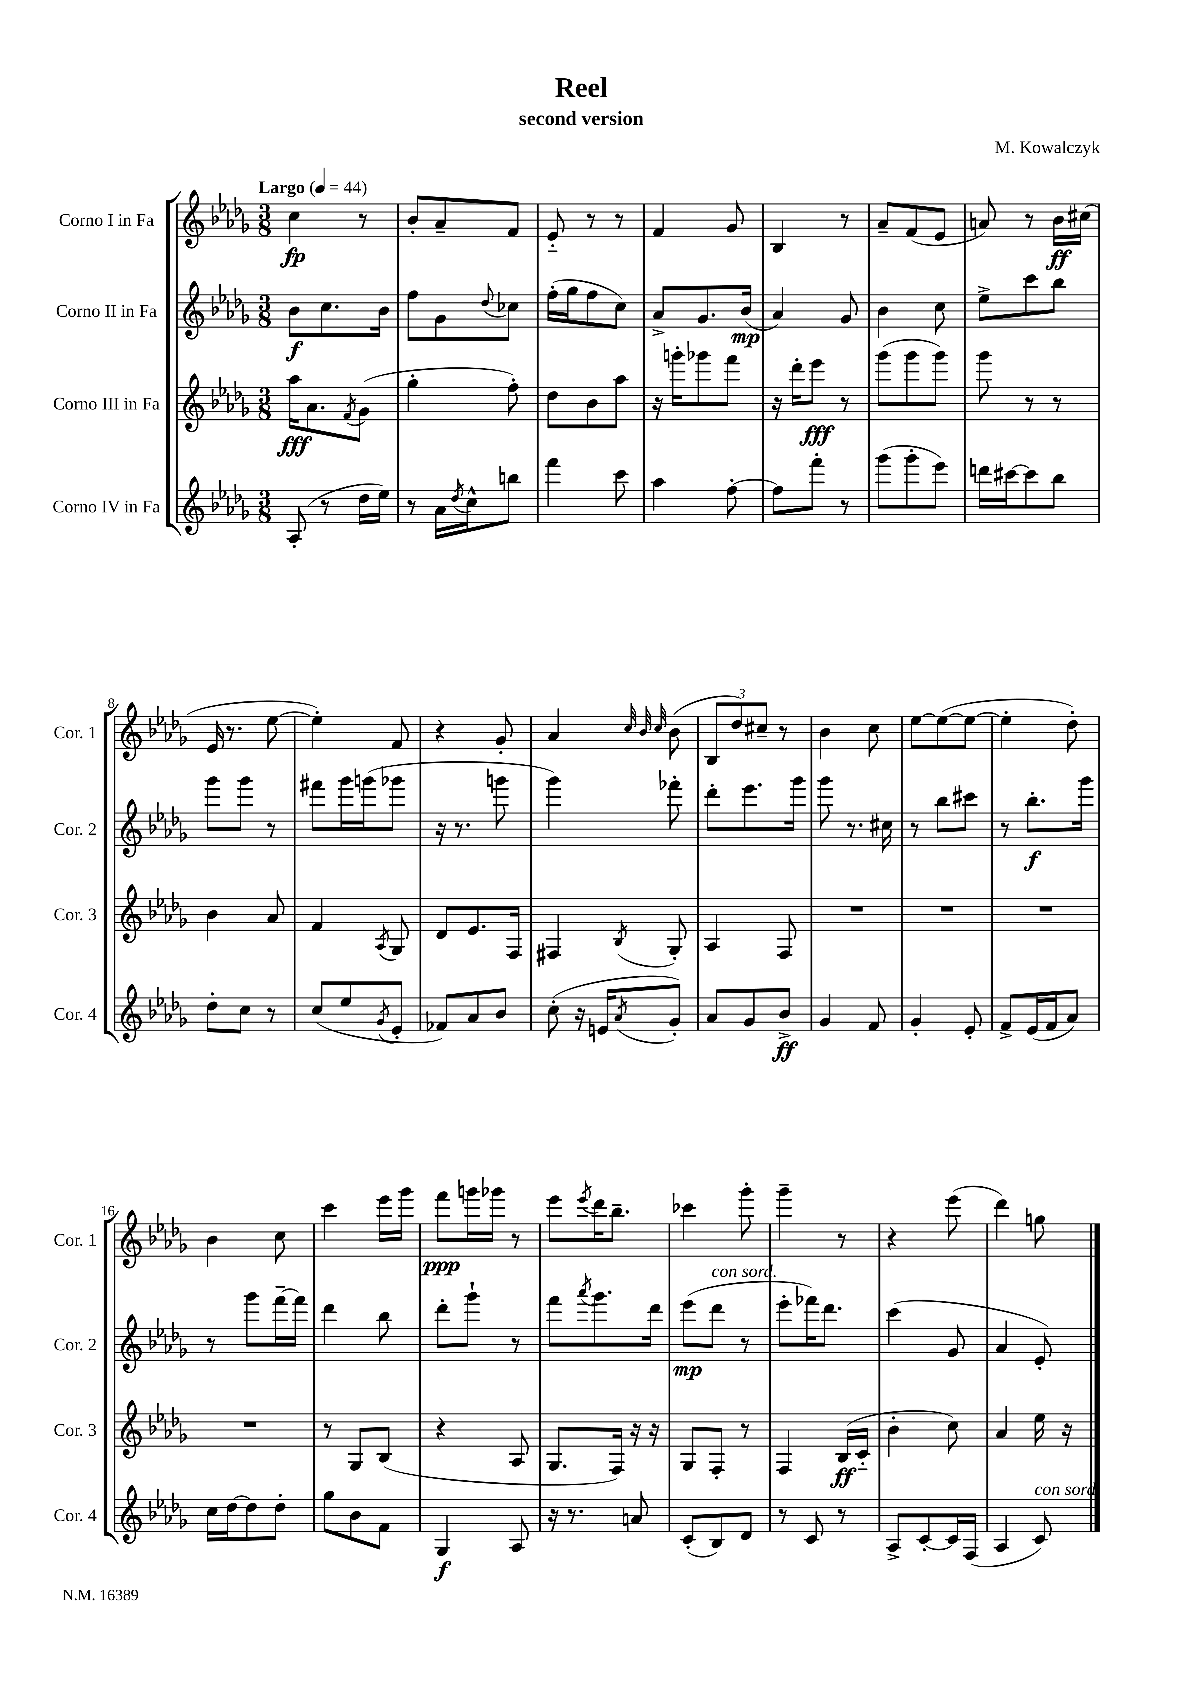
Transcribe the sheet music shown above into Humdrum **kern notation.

**kern	**kern	**kern	**kern
*staff4	*staff3	*staff2	*staff1
*clefG2	*clefG2	*clefG2	*clefG2
*k[b-e-a-d-g-]	*k[b-e-a-d-g-]	*k[b-e-a-d-g-]	*k[b-e-a-d-g-]
*M3/8	*M3/8	*M3/8	*M3/8
*MM44	*MM44	*MM44	*MM44
(8A-'	16aa-	8b-	4cc
.	8.a-	.	.
8r	.	8.cc	.
.	8qf	.	.
16dd-	(8g-	.	8r
16ee-)	.	16b-	.
=	=	=	=
8r	4gg-'	8ff	8b-'
16a-	.	8g-	8a-~
8qdd-	.	.	.
16cc^^	.	.	.
.	.	8qqdd-	.
8bb	8ff')	8cc-	8f
=	=	=	=
4fff	8dd-	(16ff'	8e-'~
.	.	16gg-	.
.	8b-	8ff	8r
8ccc	8aa-	8cc)	8r
=	=	=	=
4aa-	16r	8a-^	4f
.	16ggg'	.	.
.	8ggg-	8.g-	.
[8ff'	8fff	.	8g-
.	.	(16b-	.
=	=	=	=
8ff]	16r	4a-)	4B-
.	16ddd-'	.	.
8fff'	8eee-	.	.
8r	8r	8g-	8r
=	=	=	=
(8ggg-	(8ggg-	4b-	8a-~
8ggg-'	8ggg-	.	(8f
8eee-)	8ggg-)	8cc	8e-
=	=	=	=
16ddd	8ggg-	8ee-^	8a)
[16ccc#	.	.	.
8ccc#]	8r	8ccc	8r
8bb-	8r	8bb-	16b-
.	.	.	(16cc#
=	=	=	=
8dd-'	4b-	8ggg-	16e-
.	.	.	8.r
8cc	.	8ggg-	.
8r	8a-	8r	[8ee-
=	=	=	=
(8cc	4f	8fff#	4ee-'])
8ee-	.	16ggg-	.
.	.	(16ggg	.
8qg-	8qA-	.	.
8e-'	8G-	8ggg-	8f
=	=	=	=
8f-)	8d-	16r	4r
.	.	8.r	.
8a-	8.e-	.	.
8b-	.	8ggg	8g-'
.	16F	.	.
=	=	=	=
(8cc'	4F#	4ggg-)	4a-
16r	.	.	.
16e	.	.	.
.	.	.	32qqcc
.	.	.	32qqb-
8qa-	8qB-	.	32qqcc
8g-')	8G-'	8fff-'	(8b-
=	=	=	=
8a-	4A-	8ddd-'	12B-
.	.	.	12dd-)
8g-	.	8.eee-	.
.	.	.	12cc#~
8b-^	8F	.	8r
.	.	16ggg-	.
=	=	=	=
4g-	4.r	8ggg-	4b-
.	.	8.r	.
8f	.	.	8cc
.	.	16cc#	.
=	=	=	=
4g-'	4.r	8r	[8ee-
.	.	8bb-	(8ee-_
8e-'	.	8ccc#	8ee-_
=	=	=	=
8f^	4.r	8r	4ee-']
(16e-	.	8.bb-'	.
16f	.	.	.
8a-)	.	.	8dd-')
.	.	16ggg-	.
=	=	=	=
16cc	4.r	8r	4b-
[16dd-	.	.	.
8dd-]	.	8ggg-	.
8dd-'	.	[16fff~	8cc
.	.	16fff]	.
=	=	=	=
8gg-	8r	4ddd-	4ccc
8b-	8G-	.	.
8f	(8B-	8bb-	16eee-
.	.	.	16ggg-
=	=	=	=
4G-	4r	8ddd-'	8fff
.	.	8ggg-`	16ggg
.	.	.	16ggg-
8A-	8A-	8r	8r
=	=	=	=
16r	8.G-	8fff	8eee-
8.r	.	.	.
.	.	8qaaa-	8qeee-
.	.	8.ggg-	16ddd-
.	16F)	.	8.bb-~
8a	16r	.	.
.	16r	16ddd-	.
=	=	=	=
(8c'	8G-	(8eee-	4ccc-
8B-)	8F'	8ddd-	.
8d-	8r	8r	8ggg-'
=	=	=	=
8r	4F	8eee-'	4ggg-~
8c	.	16fff-)	.
.	.	8.ddd-	.
8r	(16B-	.	8r
.	16c'~	.	.
=	=	=	=
8A-^	4b-'	(4ccc	4r
[8c'	.	.	.
16c]	8cc)	8g-	(8eee-
(16F	.	.	.
=	=	=	=
4A-	4a-	4a-	4ddd-)
8c)	16ee-	8e-')	8gg
.	16r	.	.
==	==	==	==
*-	*-	*-	*-
